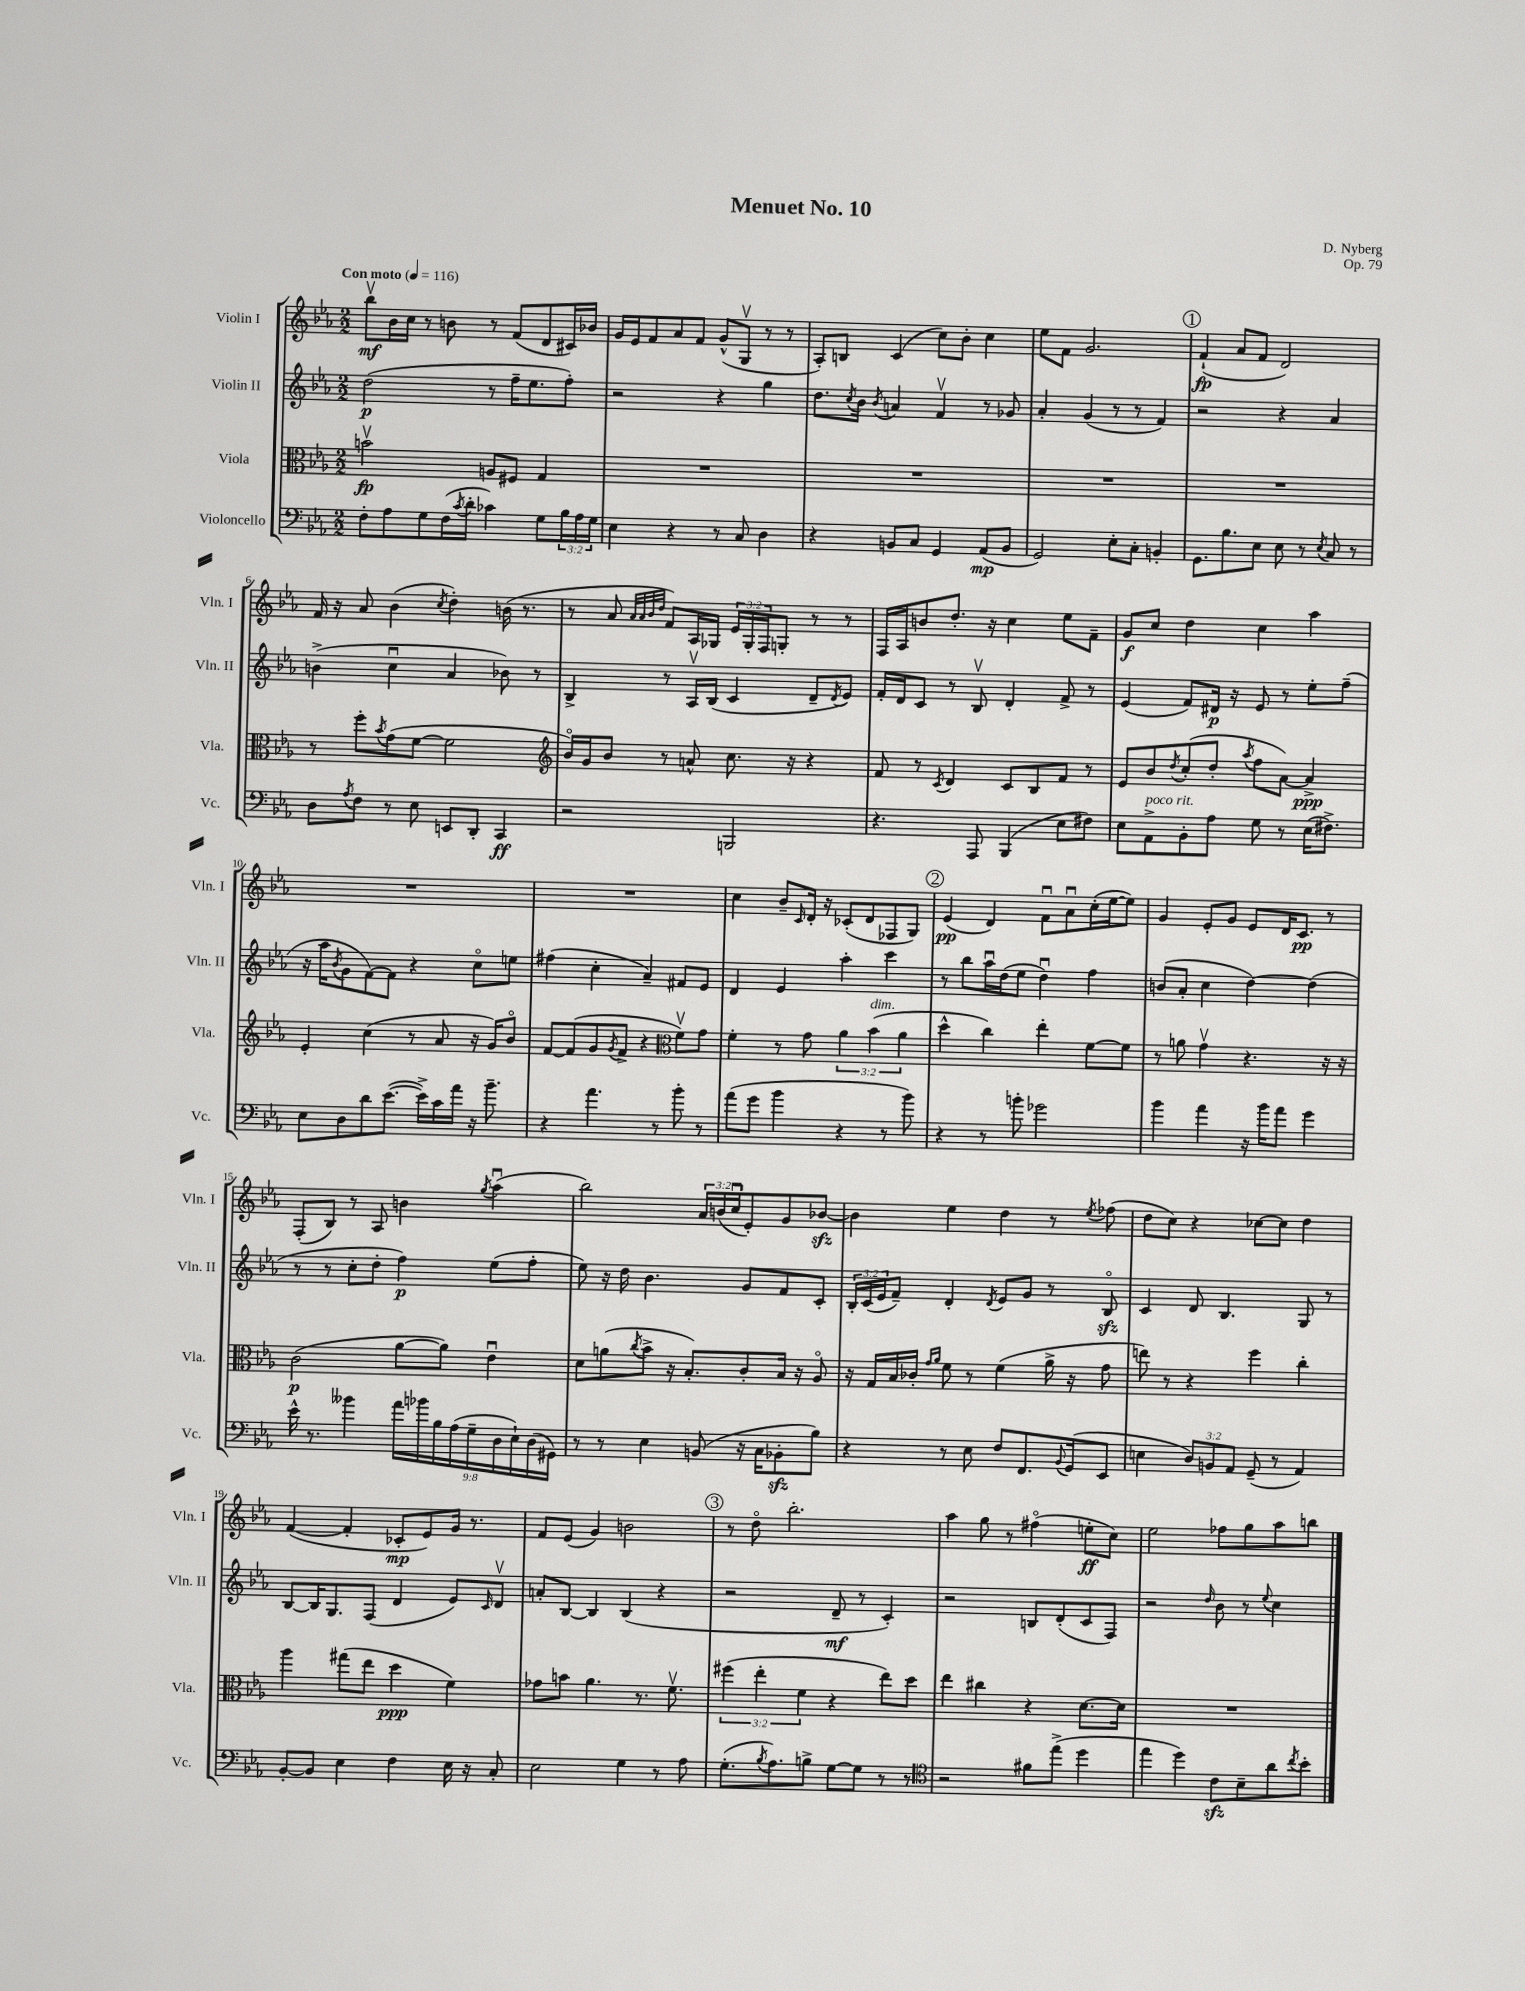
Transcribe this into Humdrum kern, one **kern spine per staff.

**kern	**kern	**kern	**kern
*staff4	*staff3	*staff2	*staff1
*clefF4	*clefC3	*clefG2	*clefG2
*k[b-e-a-]	*k[b-e-a-]	*k[b-e-a-]	*k[b-e-a-]
*M2/2	*M2/2	*M2/2	*M2/2
*MM116	*MM116	*MM116	*MM116
8F'\L	2bv\	(2dd\	8bb-v\L
8A-\	.	.	16b-\L
.	.	.	16cc\JJ
8G\	.	.	8r
(16F\L	.	.	8b\
8qc/	.	.	.
16d'\JJ	.	.	.
4c-\)	8A/L	8r	8r
.	8F#/J	16ff~\LK	(8f/L
.	.	8.ee-\	.
8G\L	4G/	.	8d/
24B-\L	.	8ff'\J)	16c#/L)
24A-\	.	.	.
.	.	.	16b-/JJ
24G\JJ	.	.	.
=	=	=	=
4E-\	1r	2r	16g/LL
.	.	.	16e-/J
.	.	.	8f/
4r	.	.	8a-/
.	.	.	8f/J
8r	.	4r	(8g^^/L
8C/	.	.	8Gv/J
4D\	.	4gg\	8r
.	.	.	8r
=	=	=	=
4r	1r	8.dd\L	8A-'/L)
.	.	.	8B/J
.	.	8qcc/	.
.	.	16b-\Jk	.
.	.	8qb-/	.
8BB/L	.	4a/	(4c/
8C/J	.	.	.
4GG/	.	4fv/	8cc\L)
.	.	.	8b-'\J
(8AA-/L	.	8r	4cc\
8BB/J	.	8g-/	.
=	=	=	=
2GG/)	1r	4a-'/	8ee-\L
.	.	.	8f\J
.	.	(4g/	2.g/
8E-'\L	.	8r	.
8C'\J	.	8r	.
4BB'/	.	4f/)	.
=	=	=	=
8.GG\L	1r	2r	(4f`/
8.B-\	.	.	.
.	.	.	8a-/L
8E-\J	.	.	8f/J
8E-\	.	4r	2d/)
8r	.	.	.
8qE-/	.	.	.
8C/	.	4a-/	.
8r	.	.	.
=	=	=	=
8D\L	8r	(4b^\	16f/
.	.	.	16r
8qA-/	.	.	.
8F\J	8ff'\L	.	8a-/
.	8qb-/	.	.
8r	(8g\	4ccu\	(4b-\
8E-\	[8f\J	.	.
.	.	.	8qcc/
8EE/L	2f\]	4a-/	4dd'\)
8DD'/J	.	.	.
4CC/	.	8b-\)	(16b\
.	.	.	8.r
.	.	8r	.
=	=	=	=
*	*clefG2	*	*
2r	16b-o/LL)	4B-^/	8r
.	16g/J	.	.
.	8b-/J	.	8a-/
.	.	.	32qqa-/LLL
.	.	.	32qqa-/
.	.	.	32qqb-/
.	.	.	32qqdd/JJJ
.	8r	8r	8f/L)
.	8a^^/	16A-v/LL	16A-/L
.	.	(16B-/JJ	16G-/JJ
2BBB/	8.cc\	4c/	24e-/LL
.	.	.	24G-'/
.	.	.	24F/J
.	.	.	8G'/J
.	16r	.	.
.	4r	8d~/L	8r
.	.	8qd/	.
.	.	8e-/J)	8r
=	=	=	=
4.r	8f/	16f'/LL	16F/LL
.	.	16d/J	16A-/J
.	8r	8c/J	8b/
.	8qc/	.	.
.	4d/	8r	8.dd'/J
8AAA-/	.	8B-v/	.
.	.	.	16r
(4BBB-/	8c/L	4d'/	4cc\
.	8B-/	.	.
8E-\L	8f/J	8f^/	8ee-\L
8F#\J)	8r	8r	8f~\J
=	=	=	=
8E-\L	8e-/L	(4e-/	8g/L
8AA-^\	8b-/	.	8cc/J
.	8qdd/	.	.
8BB-'\	(8cc'/	8f/L)	4dd\
8A-\J	8dd'/J	16d#/Jk	.
.	.	16r	.
.	8qaa-/	.	.
8G\	8ff\L	8e-/	4cc\
8r	[8a-\J)	8r	.
(16E-\LK	4a-^/]	8ee-'\L	4aa-\
8.F#^\J)	.	.	.
.	.	(8ff~\J	.
=	=	=	=
8E-\L	4e-'/	16r	1r
.	.	16aa-\LK	.
.	.	8qb-/	.
8D\	.	8g\	.
8d\	(4cc\	[8f\)	.
([8.e-\J	.	8f\]J	.
.	8r	4r	.
16e-^\]LL)	.	.	.
16c\	8a-/	.	.
16a-\JJ	.	.	.
16r	16r	8cco\L	.
8.b-~\	16g/LK)	.	.
.	8b-o/J	8ee\J	.
=	=	=	=
4r	[8f/L	(4ff#\	1r
.	(8f/]	.	.
4.a-\	8g/	4cc'\	.
.	8qg/	.	.
.	8f^/J	.	.
.	4r	4a-~/)	.
8r	.	.	.
*	*clefC3	*	*
8b-'\	8fv\L)	8f#/L	.
8r	8g\J	8e-/J	.
=	=	=	=
(8a-\L	4f'\	4d/	4cc\
8g\J	.	.	.
4b-\	8r	4e-/	8b-~/L
.	.	.	16qqc/
.	8g\	.	16d'/Jk
.	.	.	16r
4r	6a-\	4aa-'\	(8c-'/L
.	.	.	8d/
.	(6b-\	.	.
8r	.	4ccc\	8F-/
.	6a-\	.	.
8b-\)	.	.	8G/J)
=	=	=	=
4r	4dd^^\	8r	(4e-/
.	.	8bb-\L	.
8r	4cc\)	16aa-u\L	4d/)
.	.	(16dd\J	.
8b'\	.	8ee-\J	.
2g-\	4ee-'\	4ddu\)	8fu\L
.	.	.	8a-u\
.	[8f\L	4ff\	(16cc'\L
.	.	.	[16ee-\J
.	8f\]J	.	8ee-\]J)
=	=	=	=
4b-\	8r	(8b/L	4g/
.	8a\	8a-'/J	.
4a-\	4gv\	4cc\	8e-'/L
.	.	.	8g/J
16r	4.r	[4dd\)	8e-/L
16b-\LK	.	.	.
8a-\J	.	.	16d/K
.	.	.	8.c/J
4g\	.	(4dd\]	.
.	16r	.	8r
.	16r	.	.
=	=	=	=
16e-^^\	(2c\	8r	(8F'/L
8.r	.	.	.
.	.	8r	8B-/J)
4b--\	.	8cc'\L	8r
.	.	8dd'\J	8A-/
18a-\LL	[8a-\L	4ff\)	4b\
18b-\	.	.	.
18B-\	.	.	.
.	8a-\]J)	.	.
(18A-\	.	.	.
18G~\	.	.	.
.	.	.	8qgg/
.	4e-u\	(8ee-\L	(4aa-u\
18D\	.	.	.
18E-`\)	.	.	.
.	.	8ff'\J	.
(18D\	.	.	.
18GG#\JJ)	.	.	.
=	=	=	=
8r	8d\L	8ee-\)	2bb-\)
8r	(8a\	16r	.
.	.	16dd\	.
.	8qcc/	.	.
4E-\	8b-^\J	4.b-\	.
.	16r	.	.
.	8.B-'/L)	.	.
(8BB/	.	.	24a-/LL
.	.	.	(24b/
.	.	.	24ccu/J
16r	8c'/	8g/L	8e-'/)
16C\LK	.	.	.
8BB-'\	16B-/Jk	8f/	8g/
.	16r	.	.
8B-\J)	8A-o/	8c'/J	[8b-/J
=	=	=	=
4r	16r	24B-'/LL	4b-\]
.	.	(24c/	.
.	16G/LL	.	.
.	.	24e-/J	.
.	16B-/	8f~/J)	.
.	16c-'/JJ	.	.
.	16qqg/LL	.	.
.	16qqa-/JJ	.	.
8r	8f\	4d'/	4ee-\
8E-\	8r	.	.
.	.	8qd/	.
8F/L	(4f\	8e-/L	4dd\
8.FF/	.	8g/J	.
.	16a-^\	8r	8r
8qqBB-/	.	.	.
(16GG/k	16r	.	.
.	.	.	8qee-/
8EE-/J	8g\	8B-o/	(8ff-\
=	=	=	=
4E\	8ee\)	4c/	8dd\L
.	8r	.	8cc\J)
12D/L)	4r	8d/	4r
12BB/	.	.	.
.	.	4.B-/	.
12AA-/J	.	.	.
(8GG~/	4ff\	.	[8cc-\L
8r	.	.	8cc-\]J
4AA-/)	4cc'\	8G/	4dd\
.	.	8r	.
=	=	=	=
[8BB-'/L	4aa-\	[8B-/L	([4f/
8BB-/]J	.	16B-/]K	.
.	.	8.G/	.
4E-\	(8gg#\L	.	4f'/]
.	8ee-\J	(8F/J	.
4F\	4dd\	4d/	8c-'/L
.	.	.	8e-/)
16E-\	4f\)	8e-/L)	16g/Jk
16r	.	.	8.r
.	.	16qqc/	.
8C'/	.	8dv/J	.
=	=	=	=
2E-\	8g-\L	8a'/L	8f/L
.	8b\J	[8B-/J	(8e-/J
.	4.a-\	4B-/]	4g/)
4G\	.	(4B-/	2b\
.	8.r	.	.
8r	.	4r	.
.	8.fv\	.	.
8A-\	.	.	.
=	=	=	=
(8.G'\L	(6ff#\	2r	8r
.	.	.	8ddo\
.	6ee-'\	.	.
8qB-/	.	.	.
8.A-\)	.	.	.
.	.	.	2.bb-'\
.	6f\	.	.
8B^\J	.	.	.
[8G\L	4r	8d~/	.
8G\]J	.	8r	.
8r	8ee-\L)	4c'/)	.
8r	8dd\J	.	.
=	=	=	=
*clefC4	*	*	*
2r	4ee-\	2r	4aa-\
.	4cc#\	.	8gg\
.	.	.	8r
8f#\L	4r	8B/L	(4ff#o\
(8ee-^\J	.	(8d'/	.
4dd\	[8.d\L	8c/	8ee'\L
.	.	8F/J)	8cc\J)
.	16d\]Jk	.	.
=	=	=	=
4ee-\	1r	2r	2ee-\
4dd\)	.	.	.
.	.	16qqdd/	.
8c\L	.	8b-\	8ff-\L
8B-~\	.	8r	8gg\
.	.	8qqee-/	.
8a-\	.	4cc\	8aa-\
8qcc/	.	.	.
8b-'\J	.	.	8bb\J
==	==	==	==
*-	*-	*-	*-
